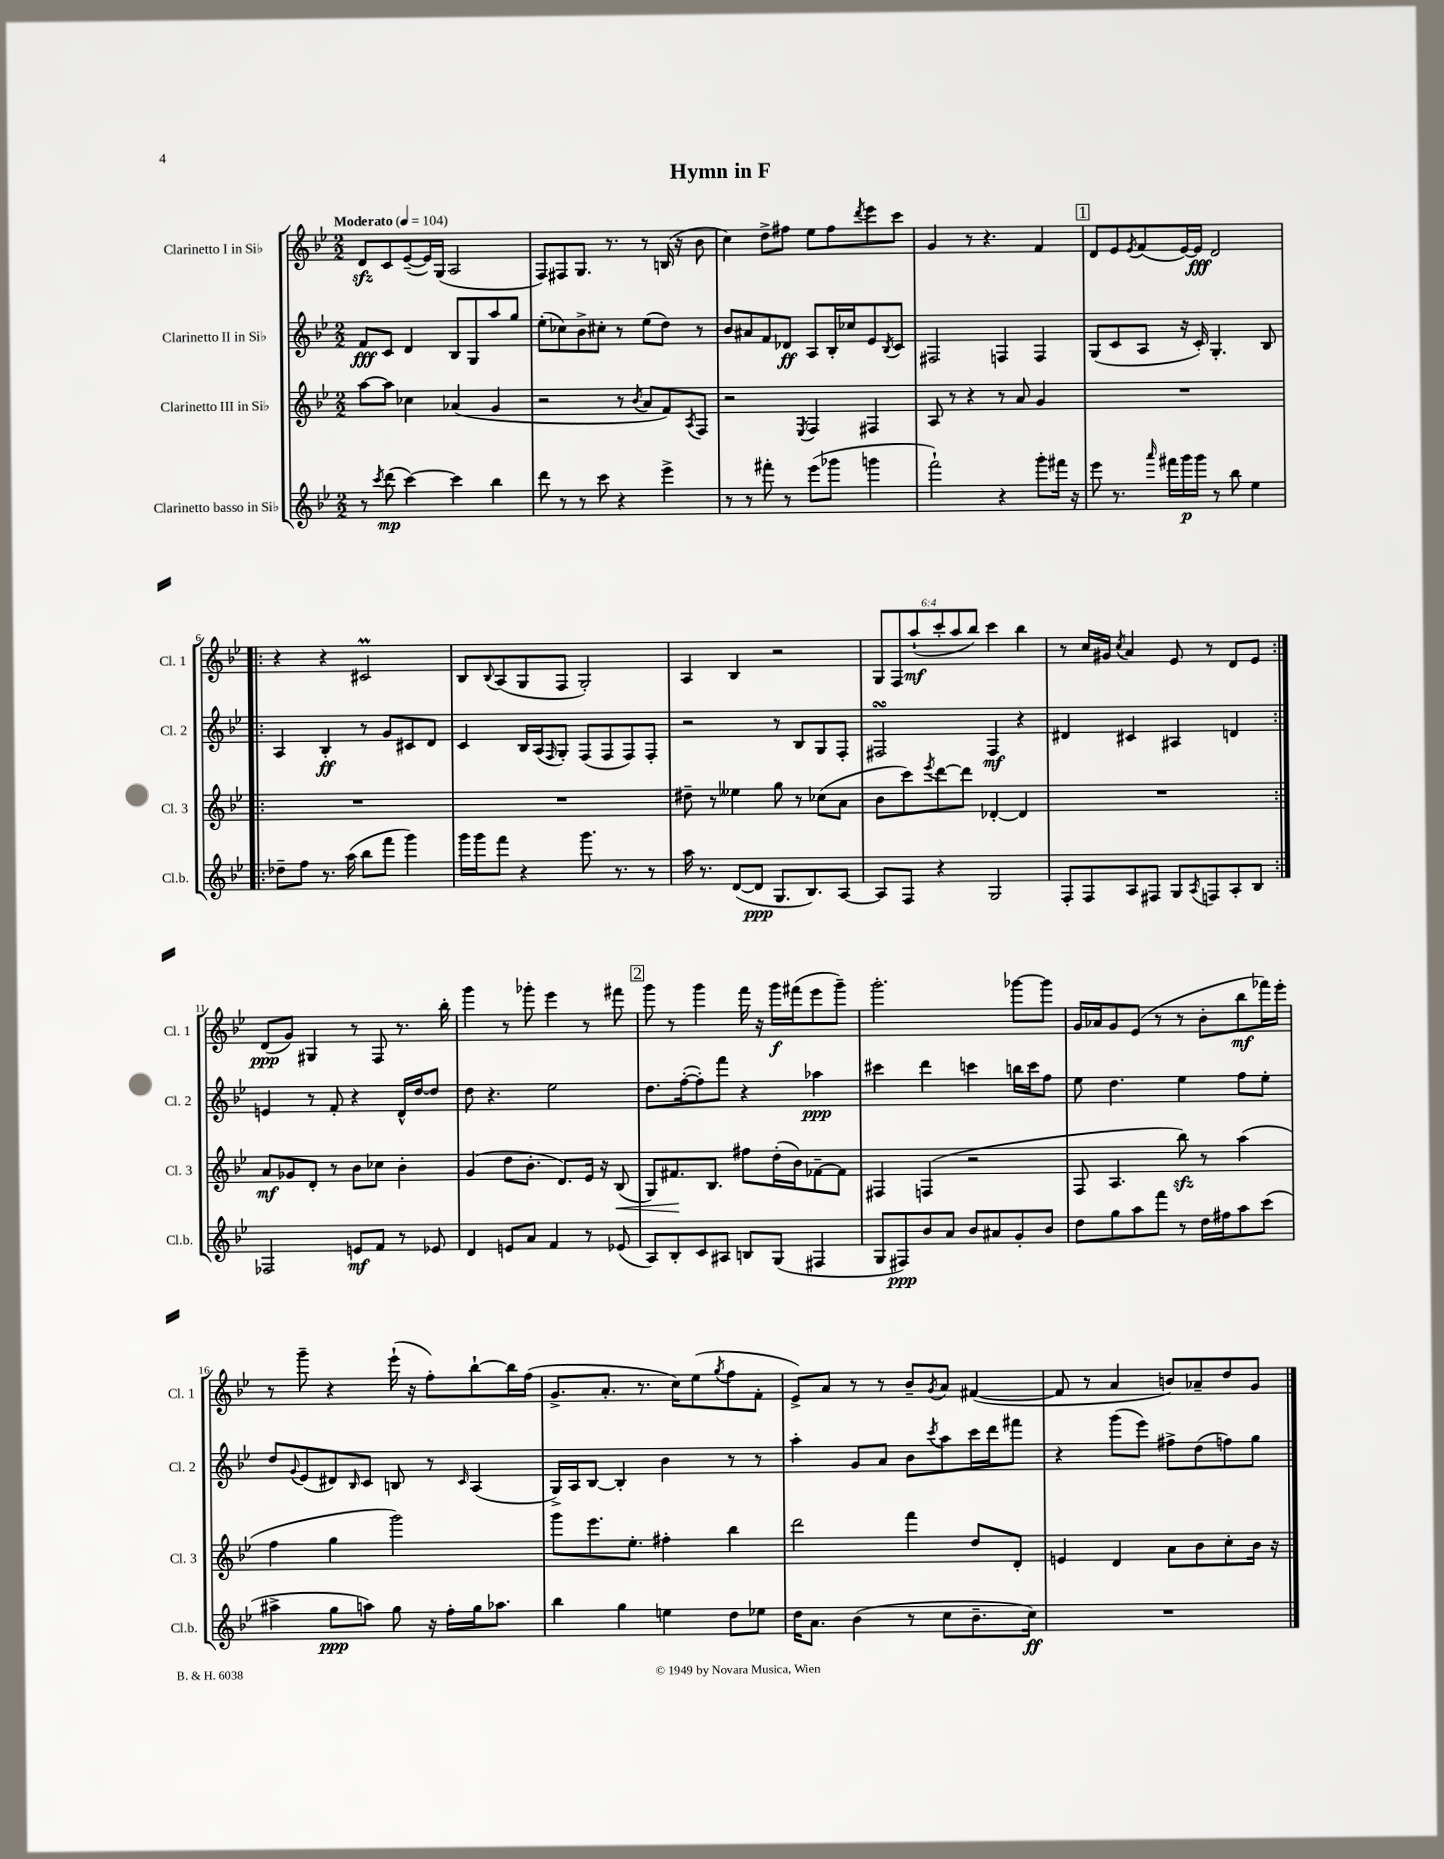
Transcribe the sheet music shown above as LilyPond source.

\header { title = "Hymn in F" }
<<
\new StaffGroup <<
\new Staff = "s0" \with { instrumentName = "Clarinetto I in Sib" shortInstrumentName = "Cl. 1" } {
    \clef treble \key bes \major \numericTimeSignature \time 2/2 \override Staff.TupletNumber.text = #tuplet-number::calc-fraction-text \tempo "Moderato" 4 = 104
    d'8\sfz c'8 ees'8~--( ees'16) g16( a2 |
    f8) fis8 g8. r8. r8 b16( r16 bes'8 |
    c''4) d''8-> fis''8 ees''8 fis''8 \acciaccatura { d'''8 } ees'''8 c'''8 |
    g'4 r8 r4. f'4 |
    \mark \markup { \box "1" } d'8 ees'8 \acciaccatura { ees'8 } f'8( ees'16~) ees'16\fff d'2 |
    \repeat volta 2 { r4 r4 cis'2\prall |
    bes8 \appoggiatura { bes8 } a8( g8 f8 g2-.) |
    a4 bes4 r2 |
    \tuplet 6/4 { g8 f8 a''8-!\mf( c'''8-. a''8 bes''8) } c'''4 bes''4 |
    r8 c''16 gis'16 \acciaccatura { c''8 } a'4 ees'8 r8 d'8 ees'8 | }
    d'8\ppp( g'8) gis4 r8 f8 r8. bes''16-. |
    g'''4 r8 ges'''8-. ees'''4 r8 fis'''8 |
    \mark \markup { \box "2" } g'''8 r8 g'''4 f'''16 r16 g'''16\f fis'''16( ees'''8 g'''8--) |
    g'''2.-. ges'''8~ ges'''8 |
    g'16 aes'16 g'8 ees'8( r8 r8 bes'8-. bes''8\mf fes'''16) ees'''16-. |
    r8 g'''8-- r4 ees'''16-!( r16 f''8-.) bes''8~-! bes''16 f''16( |
    g'8.-> a'8.-. r8. c''16) ees''8( \acciaccatura { g''8 } f''8 f'8-. |
    ees'8->) a'8 r8 r8 bes'8-- \acciaccatura { g'8 } a'8 fis'4~( |
    fis'8 r8 a'4 b'8) aes'8-- d''8 g'8 \bar "|." |
}
\new Staff = "s1" \with { instrumentName = "Clarinetto II in Sib" shortInstrumentName = "Cl. 2" } {
    \clef treble \key bes \major \numericTimeSignature \time 2/2
    f'8\fff c'8 d'4 bes8 g8 a''8 g''8 |
    ees''8-.( ces''8) bes'8-> cis''8-. r8 ees''8( d''8) r8 |
    bes'8 ais'8 f'8 des'8\ff a8 bes16-. ces''16 ees'8 \acciaccatura { bes8 } c'8 |
    fis2 f4 f4 |
    \mark \markup { \box "1" } g8( c'8 a8 r16 c'16-.) g4.-. bes8 |
    \repeat volta 2 { a4 bes4-.\ff r8 g'8 cis'8 d'8 |
    c'4 bes16 a16( \grace { f16 } g8-.) f8( f8 f8) f8-. |
    r2 r8 bes8 g8 f8-. |
    fis2\turn fis4\mf r4 |
    dis'4 cis'4 ais4 d'4 | }
    e'4 r8 f'8-. r4 d'16-^ d''16~ d''8 |
    d''8 r4. ees''2 |
    \mark \markup { \box "2" } d''8. f''16~-.( f''8-.) f'''8 r4 aes''4\ppp |
    cis'''4 d'''4 c'''4 b''16 c'''16 f''8 |
    ees''8 d''4. ees''4 f''8 ees''8-. |
    d''8 \appoggiatura { g'8 } ees'8( dis'8) \grace { bes16 } c'8 b8 r8 \grace { c'16 } a4( |
    g16->) a16 bes8~ bes4-. bes'4 r8 r8 |
    a''4-. g'8 a'8 bes'8 \acciaccatura { c'''8 } a''8 c'''16 d'''16 fis'''8 |
    r4 g'''8( ees'''8) fis''8-> d''8( f''8) g''8 \bar "|." |
}
\new Staff = "s2" \with { instrumentName = "Clarinetto III in Sib" shortInstrumentName = "Cl. 3" } {
    \clef treble \key bes \major \numericTimeSignature \time 2/2
    a''8~ a''8 ces''4 aes'4( g'4 |
    r2 r8 \acciaccatura { bes'8 } a'8 f'8) \acciaccatura { a8 } f8 |
    r2 \acciaccatura { ees8 } f4 fis4 |
    a8 r8 r4 r8 a'8 g'4 |
    \mark \markup { \box "1" } R1 |
    \repeat volta 2 { R1 |
    R1 |
    dis''8-- r8 eeses''4 g''8 r8 ces''8( a'8 |
    bes'8 c'''8) \acciaccatura { ees'''8 } d'''8~ d'''8 des'4~-. des'4 |
    R1 | }
    a'8\mf ges'8 d'8-. r8 bes'8 ces''8 bes'4-. |
    g'4( d''8 bes'8.-. d'8.) ees'16 r16 bes8\<( |
    \mark \markup { \box "2" } g8) fis'8.\! bes8. fis''8 d''16-.( bes'16) fes'8~-- fes'8 |
    fis4 f4( r2 |
    f8 a4. bes''8\sfz) r8 a''4( |
    f''4 g''4 g'''2) |
    g'''8 ees'''8. ees''8.-. fis''4-. bes''4 |
    d'''2 f'''4 d''8 d'8-. |
    e'4 d'4 a'8 bes'8 c''8-. bes'16 r16 \bar "|." |
}
\new Staff = "s3" \with { instrumentName = "Clarinetto basso in Sib" shortInstrumentName = "Cl.b." } {
    \clef treble \key bes \major \numericTimeSignature \time 2/2
    r8 \acciaccatura { c'''8 } d'''8\mp( c'''4~) c'''4 bes''4 |
    d'''8 r8 r8 c'''8 r4 ees'''4-> |
    r8 r8 fis'''8-. r8 ees'''8( ges'''8 g'''4 |
    f'''2-!) r4 g'''8-. fis'''16 r16 |
    \mark \markup { \box "1" } ees'''8 r8. \grace { a'''16 } fis'''16 g'''16\p g'''16 r8 bes''8 ees''4 |
    \repeat volta 2 { des''8-- f''8 r8. a''16( bes''8 f'''8 g'''4) |
    g'''16 g'''16 f'''8 r4 g'''8. r8. r8 |
    a''16 r8. d'8~( d'8\ppp g8. bes8.) a8~ |
    a8 f8 r4 g2 |
    f8-. f8 a8 fis8 g8 \acciaccatura { a8 } f8 a8-. bes8 | }
    fes2 e'8\mf f'8 r8 ees'8 |
    d'4 e'8 a'8 f'4 r8 ees'8( |
    \mark \markup { \box "2" } a8) bes8-. c'8 ais8 b8 g8( fis4 |
    g8 fis8\ppp) bes'8 a'8 bes'8 ais'8 g'8-. bes'8 |
    d''8 g''8 a''8 f'''8 r8 d''16 fis''16 a''8 c'''8( |
    ais''4-> g''8\ppp a''8) g''8 r16 f''16-. g''16 aes''8. |
    bes''4 g''4 e''4 d''8 ees''8 |
    d''16 a'8. bes'4( r8 c''8 bes'8.-- c''16\ff) |
    R1 \bar "|." |
}
>>
>>
